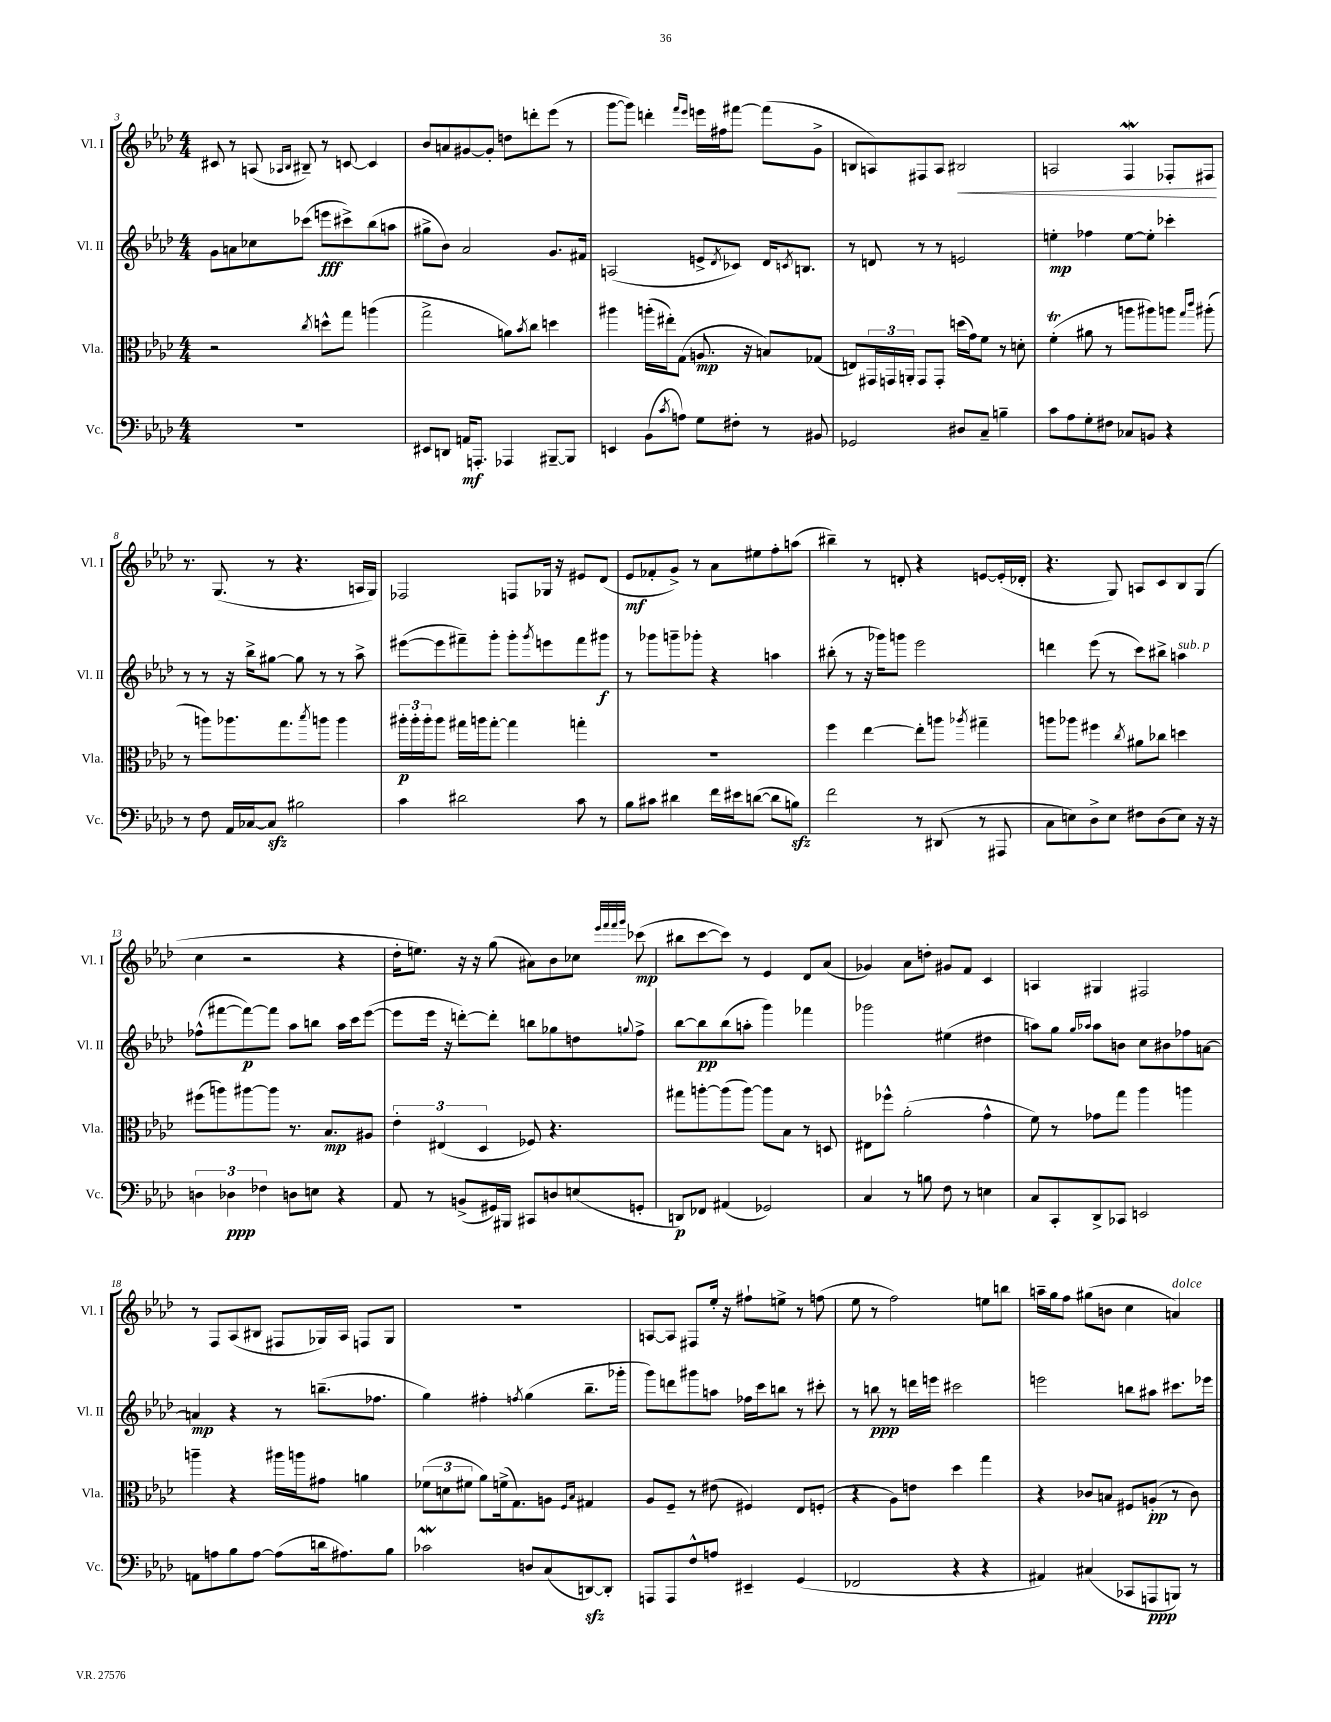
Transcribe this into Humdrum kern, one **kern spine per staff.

**kern	**kern	**kern	**kern
*staff4	*staff3	*staff2	*staff1
*clefF4	*clefC3	*clefG2	*clefG2
*k[b-e-a-d-]	*k[b-e-a-d-]	*k[b-e-a-d-]	*k[b-e-a-d-]
*M4/4	*M4/4	*M4/4	*M4/4
1r	2r	8g\L	8c#/
.	.	8a\	8r
.	.	8cc-\	(8A/
.	.	.	16qqA-/LL
.	.	.	16qqB-/JJ
.	.	(8ccc-\J	8B#~/)
.	8qcc/	.	.
.	8dd^^\L	8eee\L	8r
.	8gg\J	8ccc#^\)	[8c/
.	(4aa\	(8bb-\	4c/]
.	.	8aa\J	.
=	=	=	=
8EE#/L	2gg^\	8gg#^\L	8b-/L
8DD/J	.	8b-\J)	8a/
16AA/LK	.	2a-/	[8g#/
8.AAA'/J	.	.	.
.	.	.	8g#'/]J
4AAA-/	8a\L)	.	8dd\L
.	8qb-/	.	.
.	8cc\J	.	8ddd'\
[8BBB#~/L	4dd\	8.g/L	(8eee-\J
8BBB#/]J	.	.	8r
.	.	16f#/Jk	.
=	=	=	=
4EE/	4aa#\	(2A/	[8ggg\L
.	.	.	8ggg\]J)
(8BB-\L	(16aa'\LL	.	4ddd'\
.	16ee#'\J)	.	.
8qc/	.	.	.
8A\J)	(8G\J	.	.
.	.	.	16qqfff/LL
.	.	.	16qqeee-/JJ
8G\L	8.A/	8e^/L	16eee\LL
.	.	.	16ff#\J
.	.	8qd-/	.
8F#'\J	.	8c-/J)	[8fff#\J
.	16r	.	.
8r	8B/L)	16d-/LK	(8fff#\]L
.	.	8qc/	.
.	.	8.B/J	.
8BB#/	(8G-/J	.	8g^\J
=	=	=	=
2GG-/	8E/L)	8r	8B/L
.	24GG#/L	8d/	8A/)
.	24GG/	.	.
.	24AA'/JJ	.	.
.	8GG/L	8r	8F#/
.	8GG'/J	8r	8A/J
8D#/L	(16dd\LL	2e/	2B#/
.	16g\J)	.	.
8C~/J	8f\J	.	.
4B~\	8r	.	.
.	8d'\	.	.
=	=	=	=
8c\L	(4f'\	4ee'\	2A/
8A-\	.	.	.
8G'\	8a#\	4ff-\	.
8F#\J	8r	.	.
8C-/L	8aa\L	[8ee\L	4F/
8BB/J	8aa#\)	8ee'\]J	.
4r	8aa\J	4ccc-'\	8F-'/L
.	16qqgg/LL	.	.
.	16qqccc/JJ	.	.
.	(8aa#'\	.	8F#/J
=	=	=	=
8r	8r	8r	8.r
8F\	8aa\L)	8r	.
.	.	.	(8.G/
16AA-/LL	8.aa-\	16r	.
[16C-/J	.	16bb-^\LK	.
8C-/]J	.	[8gg#\J	8r
.	8.gg\	.	.
2B#\	.	8gg#\]	4.r
.	8qbb-/	.	.
.	8aa\J	8r	.
.	4aa\	8r	.
.	.	8aa-^\	16A/LL
.	.	.	16G/JJ)
=	=	=	=
4c\	24aa#'\LL	([8eee#\L	2F-/
.	24aa#'\	.	.
.	24aa#'\J	.	.
.	8aa#\J	8eee#\]	.
2d#\	16gg#\LL	8fff#~\)	.
.	16aa\J	.	.
.	[8gg#'\J	8ggg'\J	.
.	4gg#\]	8ggg'\L	8F/L
.	.	8qggg/	.
.	.	8eee\	16G-/Jk
.	.	.	16r
8c\	4gg'\	8fff#\	8e#/L
8r	.	8ggg#\J	(8d-/J
=	=	=	=
8B-\L	1r	8r	8e-/L
8c#\J	.	8ggg-\L	8f-'/
4d#\	.	8ggg~\	8g^/J)
.	.	8ggg-'\J	8r
16f\LL	.	4r	8a-\L
16e#\J	.	.	.
([8d\J	.	.	8ee#\
8d\]L	.	4aa\	8ff'\
8B\J)	.	.	(8aa\J
=	=	=	=
2f\	4ff\	(8bb#'\	4bb#~\)
.	.	8r	.
.	[4ee-\	16r	8r
.	.	16ggg-\LK)	.
.	.	8ggg\J	8d'/
8r	8ee-'\]L	2eee-\	4r
(8DD#/	8aa\J	.	.
.	8qaa-/	.	.
8r	4gg#~\	.	[8e/L
8AAA#/	.	.	(16e'/]L
.	.	.	16d-'/JJ
=	=	=	=
8C\L	8aa\L	4ddd\	4.r
8E\)	8aa-\J	.	.
8D-^\	4ff#\	(8eee-\	.
8E\J	.	8r	8G/)
.	8qcc/	.	.
8F#\L	8a#\L	8ccc\L)	8A/L
(8D-\	8cc-\J	8bb#^\J	8c/
8E\J)	4dd\	4aa\	8B-/
16r	.	.	(8G/J
16r	.	.	.
=	=	=	=
6D\	(8ff#\L	(8ff-^^\L	4cc\
.	8aa\)	[8fff#\	.
6D-\	.	.	.
.	[8aa#\	8fff#\_)	2r
6F-\	.	.	.
.	8aa#\]J	8fff#\]J	.
8D\L	8.r	8aa-\L	.
8E\J	.	8bb\J	.
.	8.B-/L	.	.
4r	.	16aa-\LL	4r
.	.	16ccc\J	.
.	8A#/J	([8eee-\J	.
=	=	=	=
8AA-/	6e-'\	8eee-\]L	16dd-'\LK
.	.	.	8.ee\J)
8r	.	16eee-\Jk	.
.	(6E#/	.	.
.	.	16r	.
(8BB^/L	.	[8ddd'\L)	16r
.	.	.	16r
.	6D-/	.	.
16GG#/L)	.	8ddd'\]J	(8gg\
16BBB#/JJ	.	.	.
8CC#/L	8F-/)	8bb\L	8a#\L)
8D/	4.r	8gg-\	8b-\
(8E/	.	8dd\	8cc-\J
.	.	.	32qqeee-/LLL
.	.	.	32qqfff/
.	.	.	32qqfff/
.	.	8qqgg/	32qqggg/JJJ
8GG'/J	.	8ff^\J	(8ccc-\
=	=	=	=
8DD/L)	8gg#\L	[8bb-\L	8bb#\L
8FF-/J	[8aa'\	8bb-\]	[8ccc\
(4AA#/	(8aa\]	(8bb-\	8ccc\]J)
.	[8aa\J)	8aa'\J	8r
2GG-/)	8aa\]L	4ggg\)	4e-/
.	8B-\J	.	.
.	8r	4fff-\	8d-/L
.	8D/	.	(8a-/J
=	=	=	=
4C/	8E#\L	2ggg-\	4g-/)
.	8ff-^^\J	.	.
8r	(2a-'\	.	8a-\L
8B\	.	.	8dd'\J
8F\	.	(4ee#\	8g#/L
8r	.	.	8f/J
4E\	4g^^\	4dd#\	4c/
=	=	=	=
8C/L	8f\)	8aa\L)	4A/
8CC'/	8r	8gg\J	.
.	.	16qqgg/LL	.
.	.	16qqaa-/JJ	.
8DD-^/	8g-\L	8aa-\L	4G#/
8CC-/J	8gg\J	8b\J	.
2EE/	4aa-\	8cc\L	2F#/
.	.	8b#\	.
.	4aa\	8ff-\	.
.	.	[8a\J	.
=	=	=	=
8AA\L	4aa~\	4a/]	8r
8A\	.	.	8F/L
8B-\	4r	4r	(8A-/
[8A\J	.	.	8B#/J
(8A\]L	16aa#\LL	8r	8F#/L
.	16aa\J	.	.
16d\k	8g#\J	(8.bb~\L	16G-/L)
8.A#\)	.	.	16A-/JJ
.	4a\	.	8F/L
.	.	8.ff-\J	.
8B-\J	.	.	8G-/J
=	=	=	=
2c-\	(12f-\L	4gg\)	1r
.	12d\	.	.
.	12f#\J	.	.
.	8a-\L)	4ff#'\	.
.	(16f^\k	.	.
.	8.G\)	.	.
.	.	8qff/	.
8D/L	.	(4gg\	.
(8C/	8A\J	.	.
.	16qqF/LL	.	.
.	16qqB-/JJ	.	.
[8DD/)	4G#/	8.bb-~\L	.
8DD'/]J	.	.	.
.	.	16ggg-'\Jk	.
=	=	=	=
8AAA/L	8A-/L	8ggg\L)	[8A/L
8AAA/	8F~/J	8ddd\	8A/]J
8F^^/	8r	8ggg#\	8F#/L
8A/J	(8e#\	8aa\J	16ee-'/Jk
.	.	.	16r
4EE#~/	4F#/)	16ff-\LL	8ff#`\L
.	.	16ccc\J	.
.	.	8bb\J	8ee^\J
(4GG/	8E-/L	8r	8r
.	(8F'/J	8ccc#'\	(8ff\
=	=	=	=
2FF-/	4r	8r	8ee-\
.	.	8bb\	8r
.	8A-\L)	8r	2ff\)
.	8e\J	16ddd\LL	.
.	.	16eee\JJ	.
4r	4dd-\	2ccc#\	.
4r	4gg\	.	8ee\L
.	.	.	8bb\J
=	=	=	=
4AA#/)	4r	2eee\	16aa~\LL
.	.	.	16gg\J
.	.	.	8ff\J
(4C#/	8c-/L	.	(8gg#\L
.	8B/J	.	8b\J
8CC-/L	8F#/L	8bb\L	4cc\
8AAA/	(8A'/J	8aa#\J	.
8BBB/J)	8r	8.ccc#\L	4a/)
8r	8c-\)	.	.
.	.	16eee-\Jk	.
==	==	==	==
*-	*-	*-	*-
